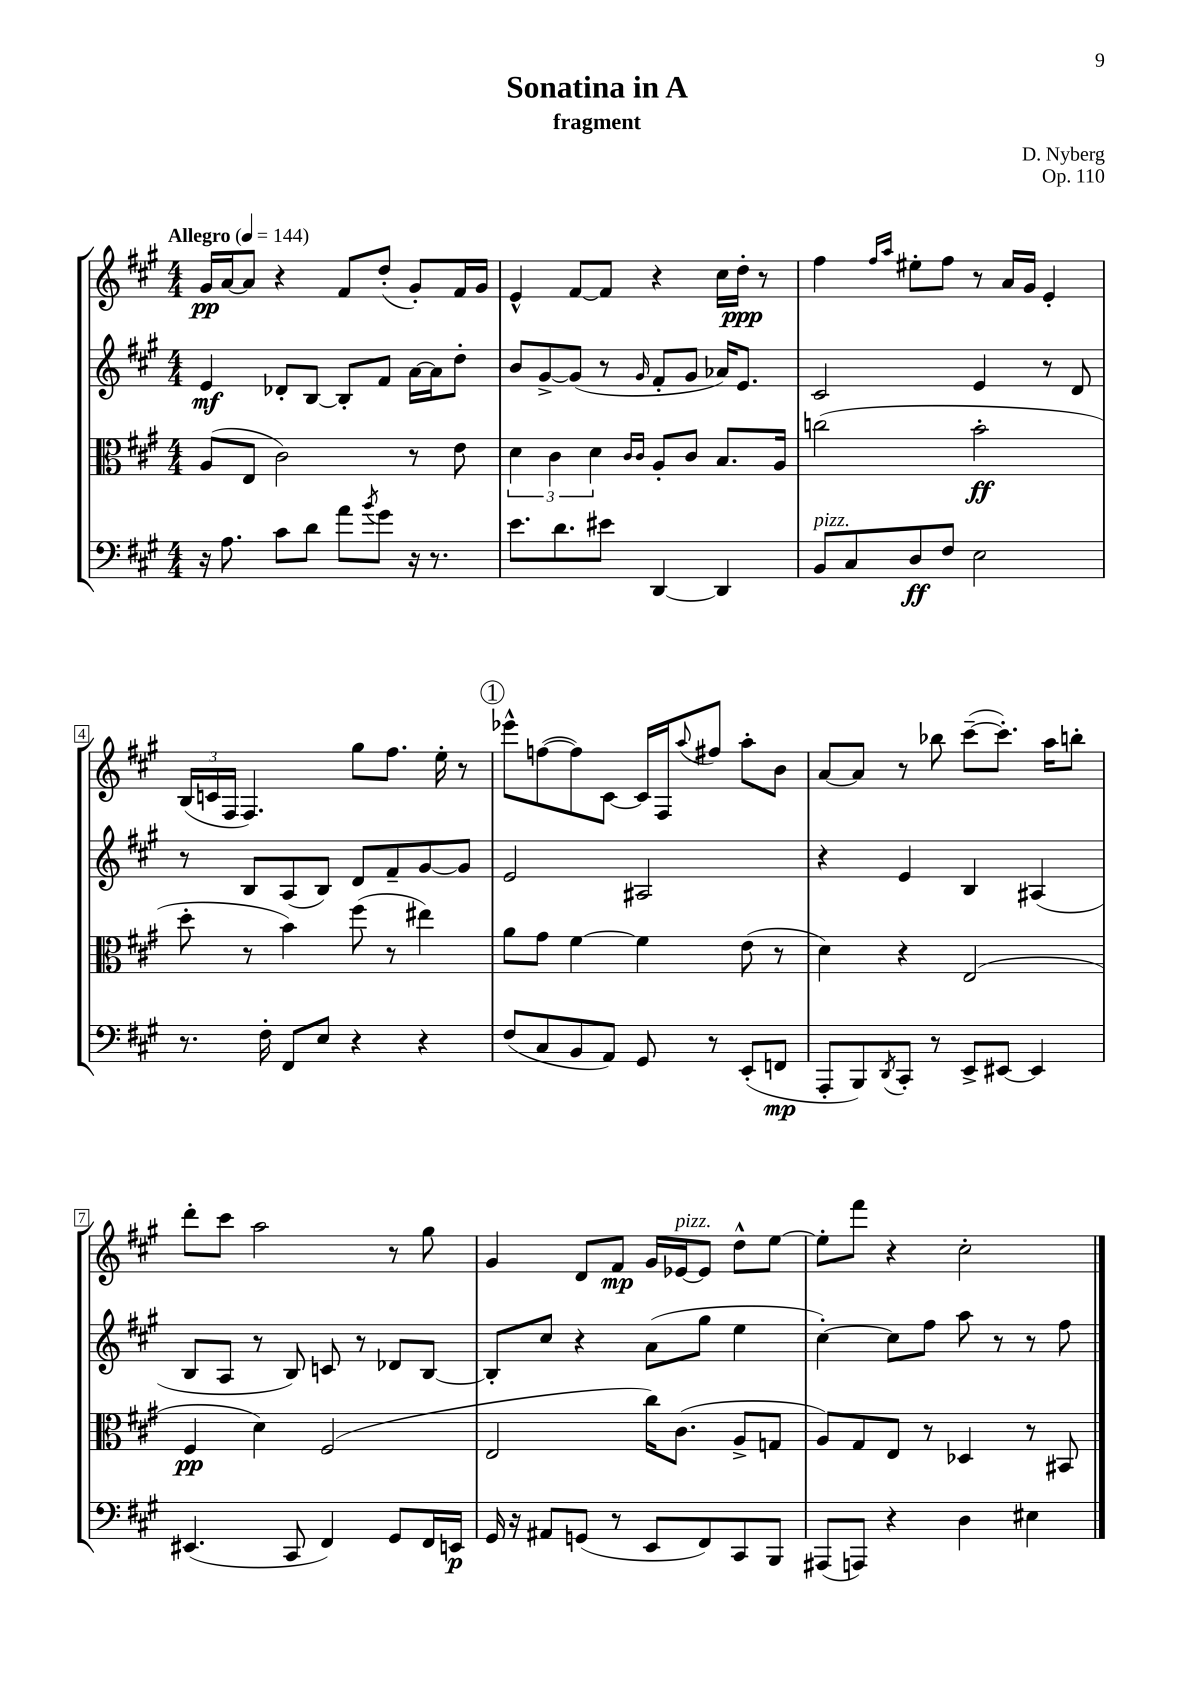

**kern	**kern	**kern	**kern
*staff4	*staff3	*staff2	*staff1
*clefF4	*clefC3	*clefG2	*clefG2
*k[f#c#g#]	*k[f#c#g#]	*k[f#c#g#]	*k[f#c#g#]
*M4/4	*M4/4	*M4/4	*M4/4
*MM144	*MM144	*MM144	*MM144
16r	(8A/L	4e/	16g#/LL
8.A\	.	.	[16a/J
.	8E/J	.	8a/]J
8c#\L	2c#\)	8d-'/L	4r
8d\J	.	[8B/J	.
8a\L	.	8B'/]L	8f#/L
8qb/	.	.	.
8g#\J	.	8f#/J	(8dd'/J
16r	8r	[16a\LL	8g#'/L)
8.r	.	16a\]J	.
.	8e\	8dd'\J	16f#/L
.	.	.	16g#/JJ
=	=	=	=
8.e\L	6d\	8b/L	4e^^/
.	.	[8g#^/	.
.	6c#\	.	.
8.d\	.	.	.
.	.	(8g#/]J	[8f#/L
.	6d\	.	.
8e#\J	.	8r	8f#/]J
.	16qqc#/LL	.	.
.	16qqc#/JJ	16qqg#/	.
[4DD/	8A'/L	8f#'/L	4r
.	8c#/J	8g#/J	.
4DD/]	8.B/L	16a-/LK)	16cc#\LL
.	.	8.e/J	16dd'\JJ
.	.	.	8r
.	16A/Jk	.	.
=	=	=	=
8BB/L	(2cc\	2c#/	4ff#\
8C#/	.	.	.
.	.	.	16qqff#/LL
.	.	.	16qqaa/JJ
8D/	.	.	8ee#'\L
8F#/J	.	.	8ff#\J
2E\	2b'\	4e/	8r
.	.	.	16a/LL
.	.	.	16g#/JJ
.	.	8r	4e'/
.	.	8d/	.
=	=	=	=
8.r	8dd'\	8r	(24B/LL
.	.	.	24c/
.	.	.	24F#/JJ
.	8r	8B/L	4.F#/)
16F#'\	.	.	.
8FF#/L	4b\)	(8A/	.
8E/J	.	8B/J)	.
4r	(8ff#\	8d/L	8gg#\L
.	8r	8f#~/	8.ff#\J
4r	4ee#\)	[8g#/	.
.	.	.	16ee'\
.	.	8g#/]J	8r
=	=	=	=
(8F#/L	8a\L	2e/	8eee-^^\L
8C#/	8g#\J	.	([8ff\
8BB/	[4f#\	.	8ff\])
8AA/J)	.	.	[8c#\J
8GG#/	4f#\]	2A#/	16c#/]LL
.	.	.	16F#/J
.	.	.	8qqaa/
8r	.	.	8ff#/J
(8EE'/L	(8e\	.	8aa'\L
8FF/J	8r	.	8b\J
=	=	=	=
8AAA'/L	4d\)	4r	[8a/L
8BBB/)	.	.	8a/]J
8qDD/	.	.	.
8CC#'/J	4r	4e/	8r
8r	.	.	8bb-\
8EE^/L	(2E/	4B/	([8ccc#~\L
[8EE#/J	.	.	8.ccc#'\]J)
4EE#/]	.	(4A#/	.
.	.	.	16aa\LK
.	.	.	8bb'\J
=	=	=	=
(4.EE#/	4F#/	8B/L	8ddd'\L
.	.	8A/J	8ccc#\J
.	4d\)	8r	2aa\
8CC#/	.	8B/)	.
4FF#/)	(2F#/	8c/	.
.	.	8r	.
8GG#/L	.	8d-/L	8r
16FF#/L	.	[8B/J	8gg#\
16EE/JJ	.	.	.
=	=	=	=
16GG#/	2E/	8B'/]L	4g#/
16r	.	.	.
8AA#/L	.	8cc#/J	.
(8GG/J	.	4r	8d/L
8r	.	.	8f#/J
8EE/L	16cc#\LK)	(8a\L	16g#/LL
.	(8.c#\J	.	[16e-/J
8FF#/)	.	8gg#\J	8e-/]J
8CC#/	8A^/L	4ee\	8dd^^\L
8BBB/J	8G/J	.	[8ee\J
=	=	=	=
(8AAA#/L	8A/L)	[4cc#'\)	8ee'\]L
8AAA/J)	8G#/	.	8fff#\J
4r	8E/J	8cc#\]L	4r
.	8r	8ff#\J	.
4D\	4D-/	8aa\	2cc#'\
.	.	8r	.
4E#\	8r	8r	.
.	8BB#/	8ff#\	.
==	==	==	==
*-	*-	*-	*-
